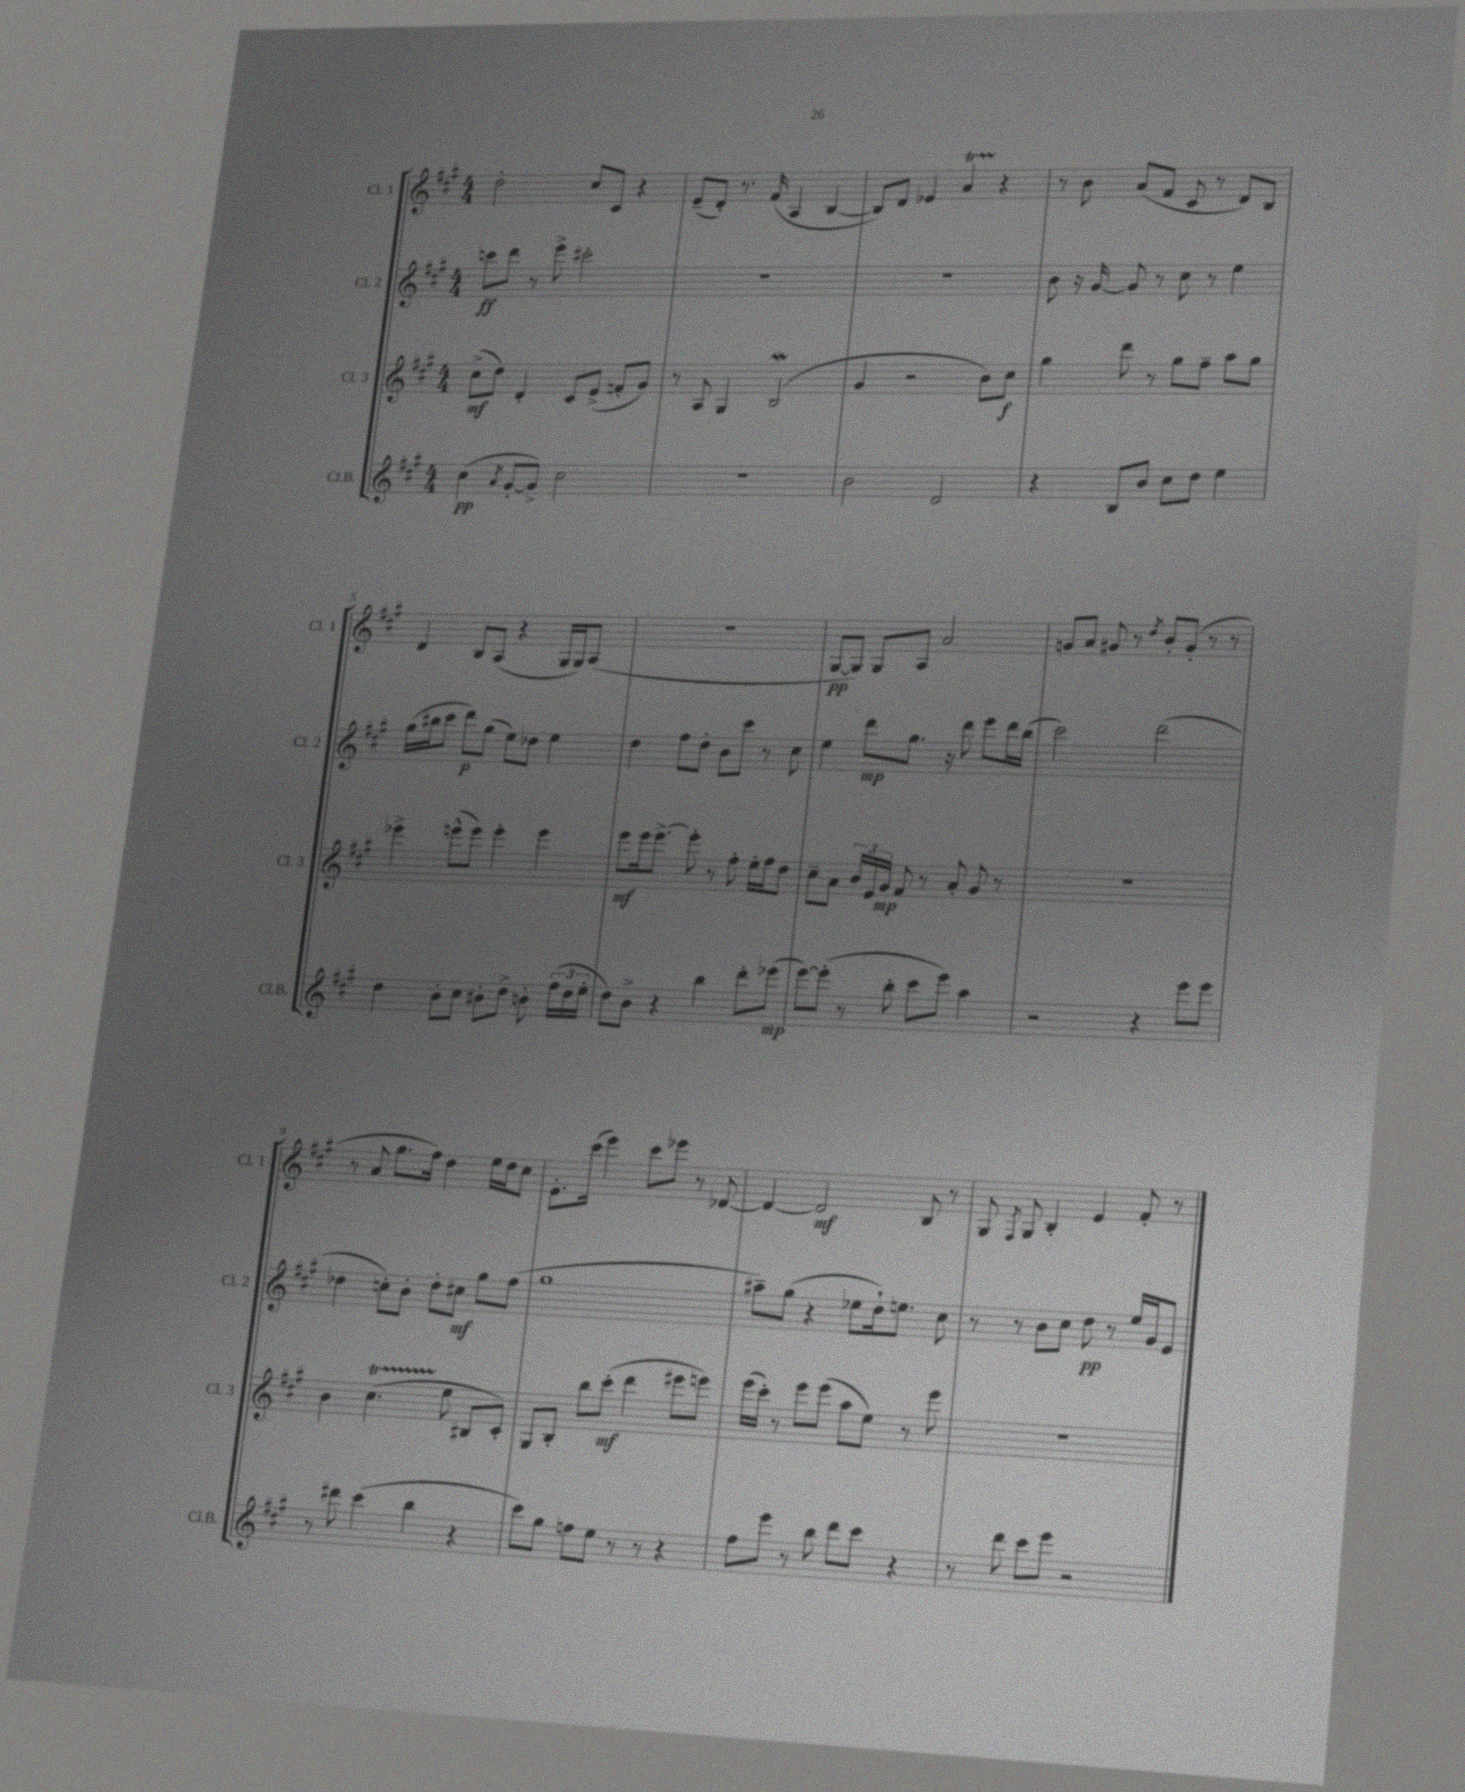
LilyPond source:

<<
\new StaffGroup <<
\new Staff = "s0" \with { instrumentName = "Cl. 1" shortInstrumentName = "Cl. 1" } {
    \clef treble \key a \major \numericTimeSignature \time 4/4
    \autoBeamOff d''2-. cis''8[ cis'8] r4 |
    e'8[--( d'8]-.) r8. fis'16( a4 b4~ |
    b8[) d'8] ees'4 a'4\startTrillSpan r4\stopTrillSpan |
    r8 b'8 a'8[( fis'8] cis'8 r8 d'8[) b8] |
    d'4 b8[ a8]( r4 gis16[ gis16) a8]( |
    R1 |
    gis8[~\pp gis8]) gis8[ a8] a'2 |
    g'8[ a'8] gis'8 r8 \acciaccatura { d''8 } b'8[-. gis'8]-.( r8 r8 |
    r8 a'8 gis''8.[ fis''16]) d''4 e''16[ d''16 cis''8] |
    e'8.[-. cis'''16]( e'''4) cis'''8[ ees'''8] r8 des'8~ |
    des'4~ des'2\mf b8 r8 |
    gis8 \acciaccatura { fis8 } gis8 b4-. e'4 fis'8-. r8 \bar "|." |
}
\new Staff = "s1" \with { instrumentName = "Cl. 2" shortInstrumentName = "Cl. 2" } {
    \clef treble \key a \major \numericTimeSignature \time 4/4
    \autoBeamOff c'''8[\ff d'''8] r8 e'''8-> cis'''2-. |
    R1 |
    R1 |
    b'8 r16 gis'16~ gis'8 r8 cis''8 r8 e''4 |
    gis''16[( bis''16 cis'''8] d'''8[\p) gis''8]( e''8[) des''8] e''4 |
    d''4 fis''8[ d''8]-. b'8[ cis'''8] r8 cis''8 |
    e''4 d'''8[\mp gis''8.] r16 d'''8 e'''8[ d'''16 b''16]( |
    cis'''2) d'''2( |
    des''4 c''8[-.) b'8]-. des''8[-. cis''8]\mf gis''8[ fis''8]( |
    gis''1 |
    ais''8[--) gis''8]( r4 ees''8[ d''16-!) e''8.] cis''8 |
    r8 r8 b'8[ cis''8] d''8\pp r8 e''16[ gis'16 e'8] \bar "|." |
}
\new Staff = "s2" \with { instrumentName = "Cl. 3" shortInstrumentName = "Cl. 3" } {
    \clef treble \key a \major \numericTimeSignature \time 4/4
    \autoBeamOff cis''8[->\mf( d''8]) d'4-. cis'8[ e'8]->( f'8[-. gis'8]) |
    r8 a8 gis4 b2\mordent( |
    gis'4 r2 b'8[) cis''8]\f |
    gis''4 d'''8 r8 gis''8[ fis''8]-- a''8[ gis''8] |
    ees'''4-> e'''8[-^( e'''8]) e'''4-. e'''4 |
    e'''8[\mf e'''16 e'''8.]~-> e'''8-. r8 fis''8-. e''16[-. fis''16 d''8] |
    cis''8[-- a'8] \tuplet 3/2 { b'16[ e'16 gis'16]\mp } fis'8 r8 a'8-. gis'8 r8 |
    R1 |
    b'4 cis''4.\startTrillSpan( e''8\stopTrillSpan bis8[ cis'8]-.) |
    gis8[ b8]-. b''8[ cis'''8]-.\mf( d'''4 eis'''8[ e'''8]) |
    e'''16[( cis'''16]-.) r8 e'''8[ e'''8]( a''8[ e''8]) r8 e'''8 |
    R1 \bar "|." |
}
\new Staff = "s3" \with { instrumentName = "Cl.B." shortInstrumentName = "Cl.B." } {
    \clef treble \key a \major \numericTimeSignature \time 4/4
    \autoBeamOff cis''4\pp( \acciaccatura { a'8 } gis'8[~-. gis'8]->) cis''2 |
    r1 |
    b'2 d'2 |
    r4 b8[ b'8] cis''8[ d''8] e''4 |
    d''4 b'8[-. cis''8] bis'8[-. d''8]-> b'8-. \tuplet 3/2 { fis''16[( d''16 e''16]-. } |
    d''8[) b'8]-> r4 b''4 d'''8[-. ees'''8]\mp( |
    e'''8[~) e'''8]-.( r8 b''8-. cis'''8[ e'''8]) a''4 |
    r2 r4 e'''8[ e'''8] |
    r8 dis'''8 cis'''4( b''4 r4 |
    cis'''8[) gis''8] f''8[ e''8] r8 r8 r4 |
    fis''8[ e'''8] r8 b''8 d'''8[ cis'''8] r4 |
    r8 d'''8 cis'''8[ e'''8] r2 \bar "|." |
}
>>
>>
